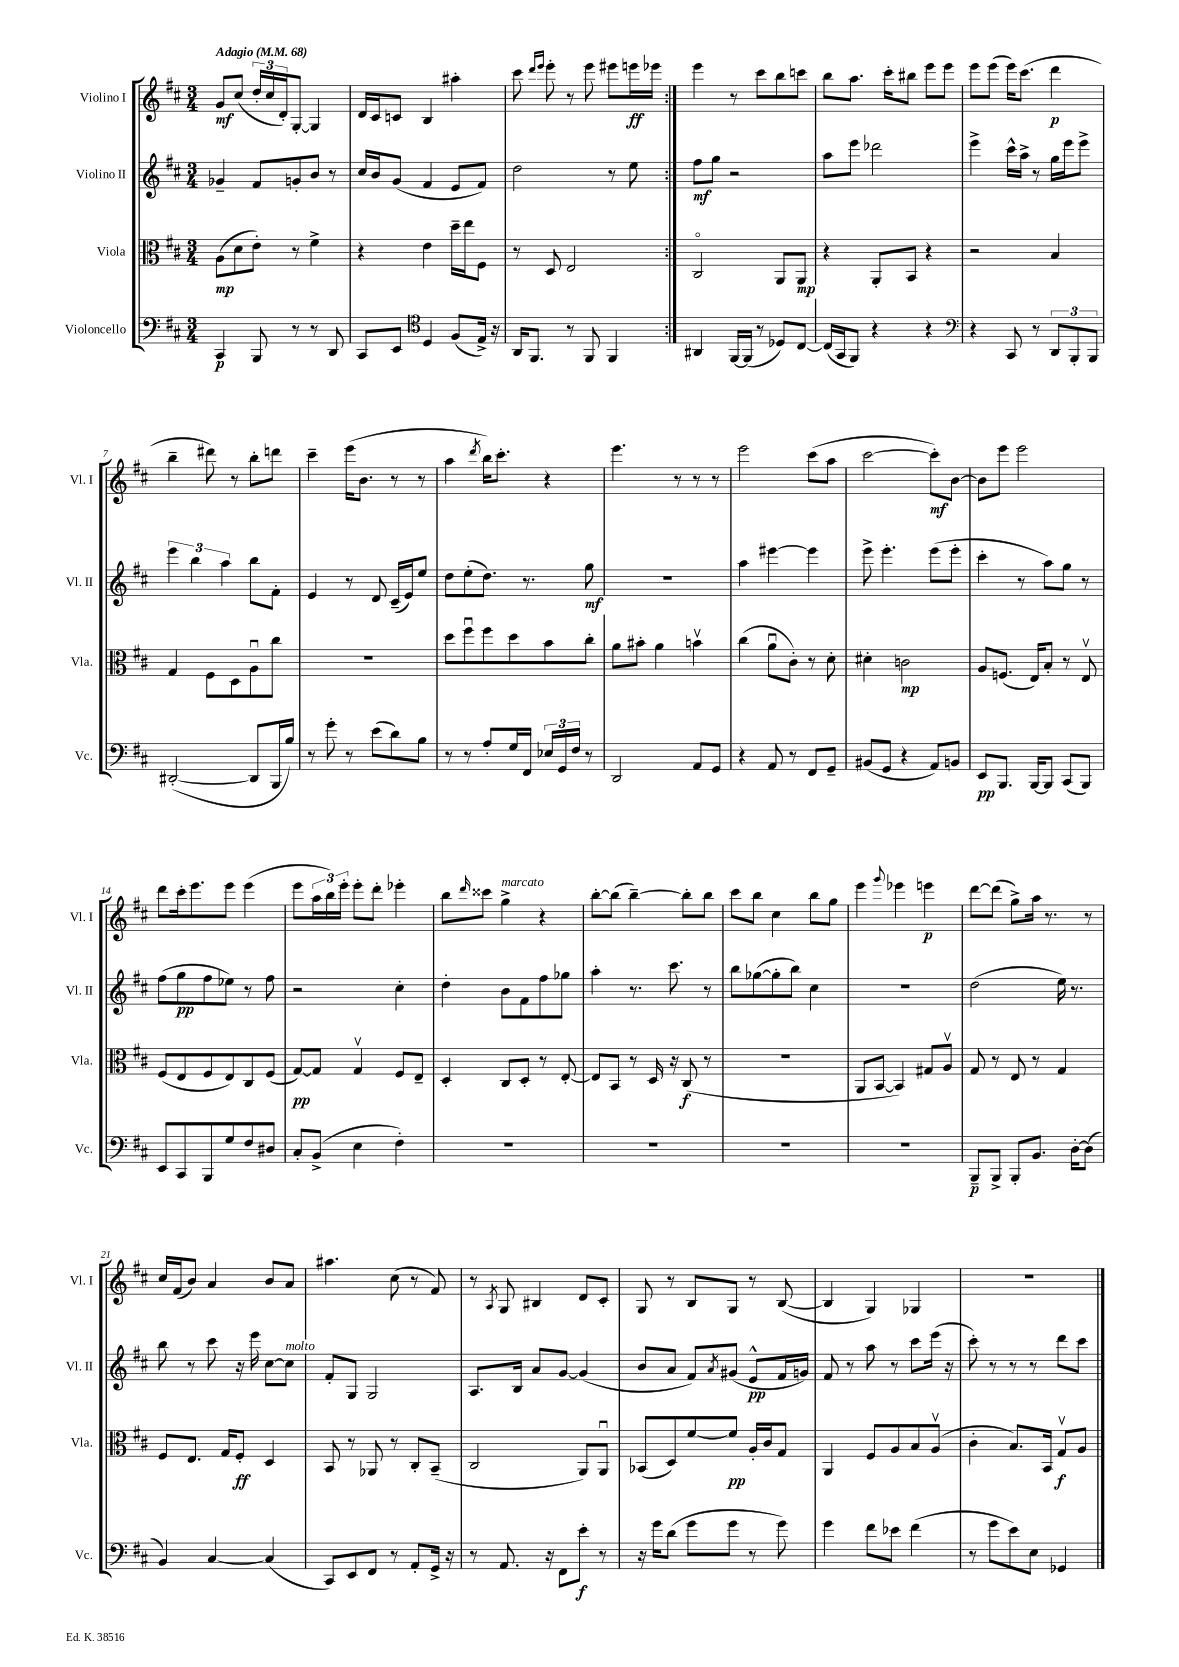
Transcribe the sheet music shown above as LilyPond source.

<<
\new StaffGroup <<
\new Staff = "s0" \with { instrumentName = "Violino I" shortInstrumentName = "Vl. I" } {
    \clef treble \key d \major \numericTimeSignature \time 3/4 \tempo "Adagio" 4 = 68
    \repeat volta 2 { g'8\mf cis''8( \tuplet 3/2 { d''16-. cis''16 d'16-.) } g8~-. g4 |
    d'16 cis'16 c'8 b4 ais''4-. |
    cis'''8 \grace { d'''16 e'''16 } e'''8-. r8 e'''8 eis'''8 e'''16\ff ees'''16 | }
    e'''4 r8 cis'''8 b''8 c'''8 |
    b''8 a''8. cis'''16-. bis''8 e'''8 e'''8 |
    e'''8 e'''8( e'''16) cis'''8.( d'''4\p |
    b''4-- dis'''8) r8 b''8-. d'''8 |
    cis'''4-- e'''16( b'8. r8 r8 |
    a''4 \acciaccatura { d'''8 } b''16) cis'''8.-. r4 |
    e'''4. r8 r8 r8 |
    e'''2 cis'''8( a''8 |
    cis'''2~ cis'''8-.\mf) b'8~ |
    b'8 e'''8 e'''2 |
    d'''8 cis'''16-. e'''8. e'''8 e'''4( |
    e'''8 \tuplet 3/2 { a''16 b''16) e'''16-. } e'''8-. d'''8-. ees'''4-. |
    b''8 \grace { d'''16 } cisis'''8 g''4->^\markup { \italic "marcato" } r4 |
    b''8~-. b''8( b''4~--) b''8-. b''8 |
    cis'''8 b''8 cis''4 b''8 g''8 |
    e'''4 \appoggiatura { g'''8 } ees'''4 e'''4\p |
    d'''8~ d'''8( g''8->) a''16 r8. r8 |
    cis''16 fis'16( b'8) a'4 b'8 a'8 |
    ais''4. cis''8( r8 fis'8) |
    r8 \acciaccatura { a8 } g8 bis4 d'8 cis'8-. |
    g8 r8 b8 g8 r8 b8~( |
    b4 g4) ges4 |
    R2. \bar "|." |
}
\new Staff = "s1" \with { instrumentName = "Violino II" shortInstrumentName = "Vl. II" } {
    \clef treble \key d \major \numericTimeSignature \time 3/4
    \repeat volta 2 { ges'4-- fis'8 g'8-. b'8 r8 |
    cis''16 b'16 g'8( fis'4 e'8 fis'8) |
    d''2 r8 e''8 | }
    fis''8\mf g''8 r2 |
    a''8 e'''8 des'''2 |
    e'''4-> cis'''16-^ a''16-> r8 g''16 e'''16 e'''8-> |
    \tuplet 3/2 { e'''4 b''4 a''4 } b''8 fis'8-. |
    e'4 r8 d'8 cis'16--( e'16) e''8 |
    d''8 e''8-.( d''8.) r8. g''8\mf |
    R2. |
    a''4 eis'''4~ eis'''4 |
    e'''8-> e'''4.-. e'''8( e'''8-. |
    cis'''4-. r8 a''8) g''8 r8 |
    fis''8( g''8\pp fis''8 ees''8) r8 fis''8 |
    r2 cis''4-. |
    d''4-. b'8 fis'8 fis''8 ges''8 |
    a''4-. r8. cis'''8. r8 |
    b''8 ges''8~( ges''8-. b''8) cis''4 |
    R2. |
    d''2( e''16) r8. |
    b''8 r8 cis'''8 r16 e'''16 cis''8~ cis''8^\markup { \italic "molto" } |
    fis'8-. g8 g2 |
    a8. b16 a'8 g'8~ g'4( |
    b'8 a'8 fis'8) \acciaccatura { a'8 } gis'8( e'8-^\pp fis'16 g'16) |
    fis'8 r8 a''8 r8 cis'''8 e'''16( r16 |
    cis'''8-.) r8 r8 r8 d'''8 cis'''8 \bar "|." |
}
\new Staff = "s2" \with { instrumentName = "Viola" shortInstrumentName = "Vla." } {
    \clef alto \key d \major \numericTimeSignature \time 3/4
    \repeat volta 2 { a8\mp( d'8 e'8-.) r8 fis'4-> |
    r4 e'4 d''16-- e''16 fis8 |
    r8 d8 e2 | }
    cis2\flageolet a,8 a,8\mp |
    r4 a,8-. b,8 r4 |
    r2 b4 |
    g4 fis8 d8 a8\downbow cis''8 |
    R2. |
    d''8 fis''8\downbow fis''8 d''8 b'8 cis''8-. |
    a'8 bis'8-. a'4 b'4\upbow |
    cis''4( a'8\downbow cis'8-.) r8 d'8-. |
    dis'4-. c'2\mp |
    a8 f8.( e16) b8-. r8 e8\upbow |
    fis8( e8 fis8 e8) cis8 fis8( |
    g8~\pp) g8 g4\upbow fis8 e8-- |
    d4-. cis8 d8-. r8 e8~-. |
    e8 b,8 r8 d16 r16 cis8\f( r8 |
    R2. |
    a,8 b,8~ b,4) gis8 a8\upbow |
    g8 r8 e8 r8 g4 |
    fis8 e8. g16 fis8-.\ff d4 |
    b,8 r8 aes,8 r8 cis8-. b,8--( |
    cis2 a,8) a,8\downbow |
    bes,8( d8) fis'8~ fis'8\pp a16-. cis'16 g8 |
    a,4 fis8 a8 b8 a8\upbow( |
    cis'4-. b8.) b,16 g8\upbow\f a8 \bar "|." |
}
\new Staff = "s3" \with { instrumentName = "Violoncello" shortInstrumentName = "Vc." } {
    \clef bass \key d \major \numericTimeSignature \time 3/4
    \repeat volta 2 { cis,4\p b,,8 r8 r8 d,8 |
    cis,8 e,8 \clef tenor d4 fis8( e16->) r16 |
    a,16 fis,8. r8 fis,8 fis,4 | }
    ais,4 fis,16~ fis,16( r8 des8) cis8~ |
    cis16( g,16 fis,8) r4 r4 |
    \clef bass r4 cis,8 r8 \tuplet 3/2 { d,8 b,,8-. b,,8 } |
    dis,2~-.( dis,8 b,,16 b16) |
    r8 g'8-. r8 e'8( d'8) b8 |
    r8 r8 a8-. g16 fis,16 \tuplet 3/2 { ees16 g,16 fis16 } r8 |
    d,2 a,8 g,8 |
    r4 a,8 r8 fis,8 g,8-- |
    bis,8( g,8 r4 a,8) b,8 |
    e,8\pp b,,8. b,,16~ b,,8 cis,8( b,,8) |
    e,8 cis,8 b,,8 g8 fis8 dis8 |
    cis8-. b,8->( e4 fis4-.) |
    R2. |
    R2. |
    R2. |
    R2. |
    b,,8--\p b,,8-> b,,8-. b,8. d16~-. d8( |
    b,4) cis4~ cis4( |
    cis,8) e,8 fis,8 r8 a,8-. g,16-> r16 |
    r8 a,8. r16 fis,8 e'8-.\f r8 |
    r16 g'16 d'8( g'8 g'8 r8 g'8) |
    g'4 fis'8 ees'8 fis'4( |
    r8 g'8 e'8) e8 ges,4 \bar "|." |
}
>>
>>
